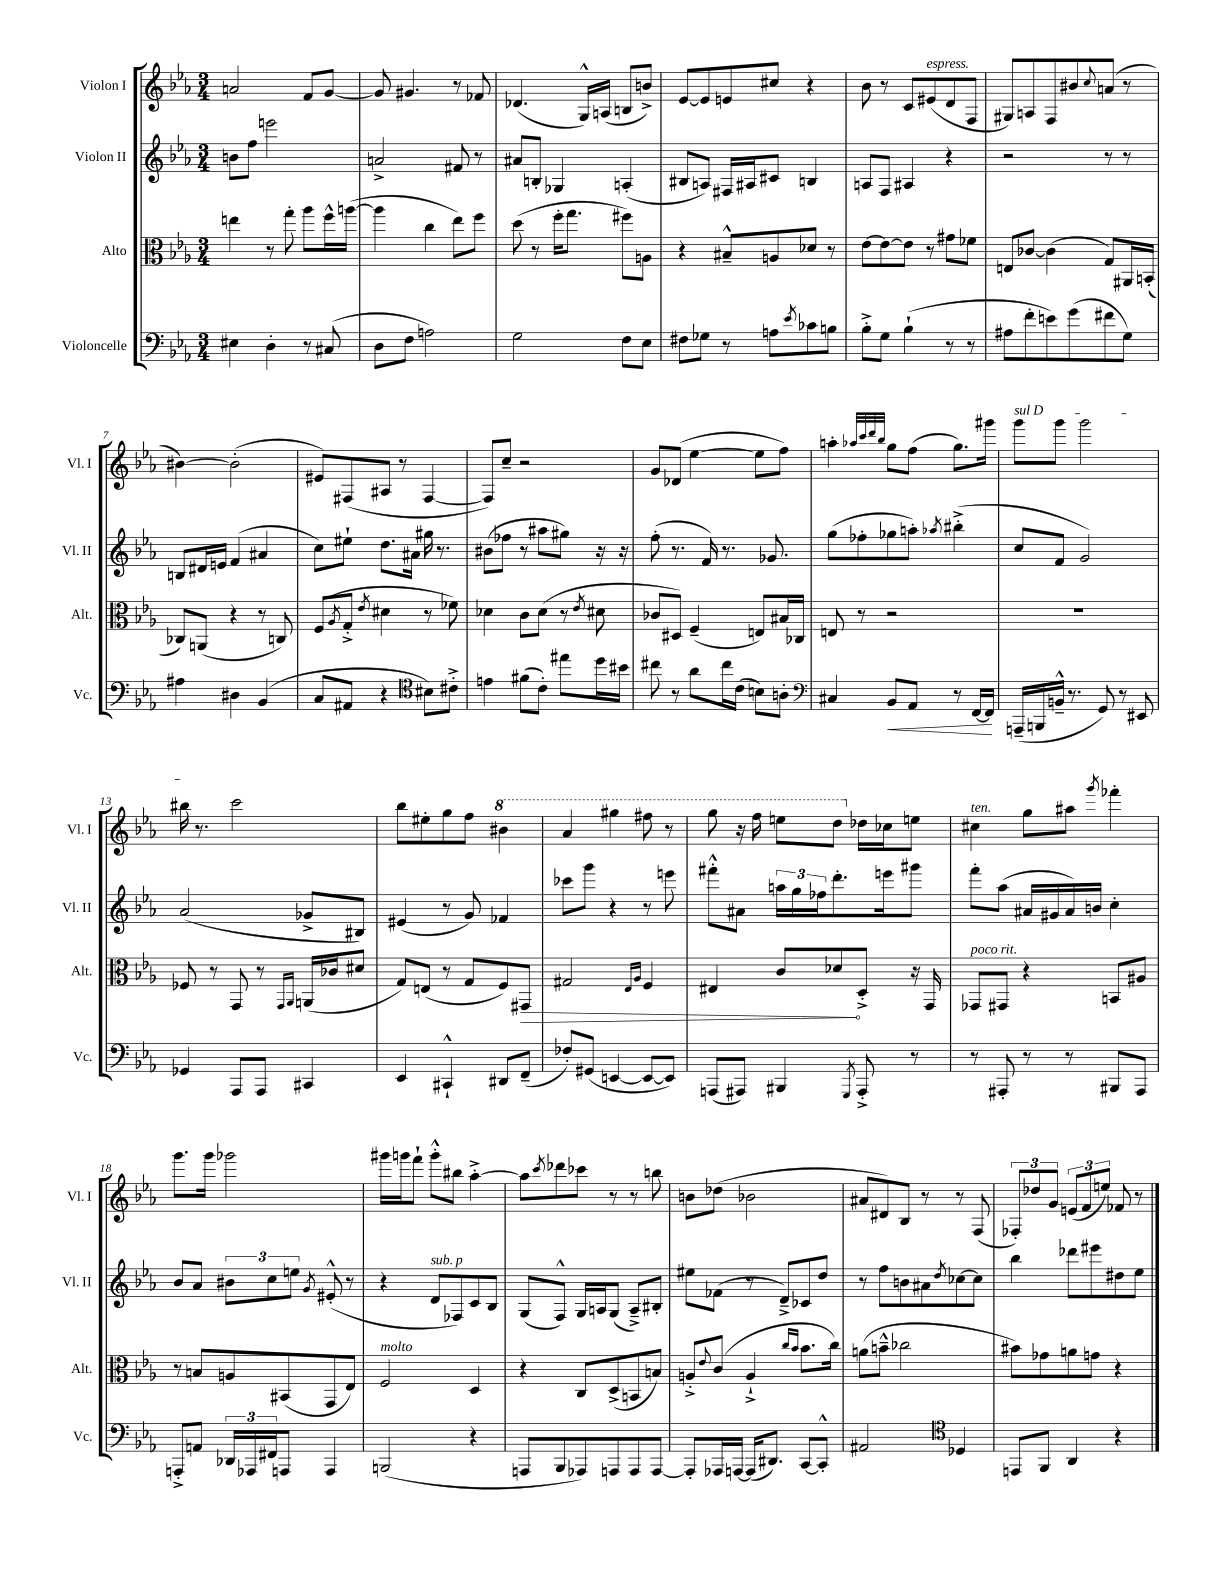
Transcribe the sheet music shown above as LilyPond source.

<<
\new StaffGroup <<
\new Staff = "s0" \with { instrumentName = "Violon I" shortInstrumentName = "Vl. I" } {
    \clef treble \key ees \major \numericTimeSignature \time 3/4
    a'2 f'8 g'8~ |
    g'8 gis'4. r8 fes'8 |
    des'4.( g16-^) a16( b8 b'8->) |
    ees'8~ ees'8 e'8 cis''8 r4 |
    bes'8 r8 c'8 eis'8^\markup { \italic "espress." }( d'8 f8 |
    gis8) a8 f8 bis'8 \appoggiatura { c''8 } a'8( r8 |
    bis'4~) bis'2-.( |
    eis'8) fis8( ais8 r8 fis4~ |
    fis8) c''8-- r2 |
    g'8 des'8( ees''4~ ees''8 f''8) |
    a''4-. \grace { aes''32 c'''32 d'''32 bes''32 } g''8 f''8( g''8.) gis'''16 |
    \once \override TextSpanner.bound-details.left.text = \markup { \italic "sul D" } g'''8\startTextSpan g'''8 g'''2 |
    bis''16\stopTextSpan r8. c'''2 |
    bes''8 eis''8-. g''8 f''8 \ottava #1 bis''4 |
    aes''4 gis'''4 fis'''8 r8 |
    g'''8 r16 f'''16 e'''8 d'''8 \ottava #0 des''16 ces''16 e''8 |
    cis''4^\markup { \italic "ten." } g''8 ais''8 \acciaccatura { g'''8 } fes'''4-. |
    g'''8. g'''16 ges'''2 |
    gis'''16 g'''16 f'''8-! g'''8-.-^ bis''8 aes''4~-.-> |
    aes''8 \acciaccatura { c'''8 } des'''8 ces'''8 r8 r8 b''8 |
    b'8 des''8( bes'2 |
    ais'8 dis'8) bes8 r8 r8 f8( |
    \tuplet 3/2 { fes8-.) des''8 g'8 } \tuplet 3/2 { e'8( f'8 e''8) } fes'8 r8 \bar "|." |
}
\new Staff = "s1" \with { instrumentName = "Violon II" shortInstrumentName = "Vl. II" } {
    \clef treble \key ees \major \numericTimeSignature \time 3/4
    b'8 f''8 e'''2 |
    a'2-> fis'8 r8 |
    ais'8 b8-. ges4 a4-.( |
    bis8 a8) fis16 ais16 cis'8 b4 |
    a8 f8 ais4 r4 |
    r2 r8 r8 |
    b8 dis'16 e'16 f'4( ais'4 |
    c''8) eis''8-! d''8. ais'16 gis''16 r8. |
    bis'8( fes''8 r8 ais''8 gis''8) r16 r16 |
    f''8-.( r8. f'16) r8. ges'8. |
    g''8( fes''8-. ges''8 a''8-.) \acciaccatura { aes''8 } bis''4-.->( |
    c''8 f'8 g'2) |
    aes'2( ges'8-> bis8) |
    eis'4( r8 g'8) fes'4 |
    ces'''8 g'''8 r4 r8 e'''8 |
    fis'''8-.-^ ais'8 \tuplet 3/2 { a''16 g''16 fes''16 } d'''8.-. e'''16 gis'''8 |
    f'''8-. aes''8( ais'16 gis'16 ais'16) b'16 c''4-. |
    bes'8 aes'8 \tuplet 3/2 { bis'8 c''8 e''8 } \acciaccatura { g'8 } eis'8-.-^( r8 |
    r4 d'8^\markup { \italic "sub. p" } fes8) c'8 bes8 |
    g8( f8-^) g16 a16 g8( a8--->) bis8-. |
    eis''8 fes'8( r8 d'8--->) ces'8 d''8 |
    r8 f''8 b'8 ais'8 \acciaccatura { d''8 } ces''8~ ces''8 |
    bes''4 des'''8 eis'''8 dis''8 ees''8 \bar "|." |
}
\new Staff = "s2" \with { instrumentName = "Alto" shortInstrumentName = "Alt." } {
    \clef alto \key ees \major \numericTimeSignature \time 3/4
    e''4 r8 g''8-. aes''8 f''16-^ a''16~( |
    a''4 c''4 ees''8) f''8 |
    d''8( r8 f''16-. g''8. fis''8) a8 |
    r4 bis8---^ a8 des'8 r8 |
    ees'8~ ees'8~ ees'8 r8 gis'8 fes'8 |
    e8 ces'8~ ces'4( g8) ais,16 b,16-.( |
    ces8) a,8( r4 r8 c8) |
    f8( \acciaccatura { aes8 } g8-.-> \acciaccatura { ees'8 } dis'4 r8 fes'8) |
    des'4 c'8 des'8( r8 \acciaccatura { ees'8 } dis'8 |
    ces'8 dis8) f4--( e8) bis16 ces16 |
    e8 r8 r2 |
    R2. |
    fes8 r8 g,8 r8 \grace { g,16 aes,16 } a,16( ces'16 dis'8 |
    g8) e8( r8 g8 f8) \once \override Hairpin.circled-tip = ##t gis,8\> |
    gis2 \grace { ees16 aes16 } f4 |
    eis4 c'8 des'8\! d8-.-> r16 g,16 |
    ges,8^\markup { \italic "poco rit." } gis,8 r4 b,8 ais8 |
    r8 b8 a8 bis,8( g,8 ees8) |
    f2^\markup { \italic "molto" } d4 |
    r4 c8 d8->( b,8 b8) |
    a8-.-> \appoggiatura { ees'8 } c'8( a4-!-> \grace { c''16 bes'16 } bes'8. c''16) |
    a'8( b'8---^ ces''2 |
    bis'8) ges'8 a'8 g'8 r4 \bar "|." |
}
\new Staff = "s3" \with { instrumentName = "Violoncelle" shortInstrumentName = "Vc." } {
    \clef bass \key ees \major \numericTimeSignature \time 3/4
    eis4 d4-. r8 cis8( |
    d8 f8 a2) |
    g2 f8 ees8 |
    fis8 ges8 r8 a8 \acciaccatura { ees'8 } ces'8 b8 |
    bes8-.-> g8 bes4-!( r8 r8 |
    ais8 f'8-. e'8) g'8( fis'8 g8) |
    ais4 dis4 bes,4( |
    c8 ais,8 r4 \clef tenor bis8) cis'8-.-> |
    e'4 fis'8( c'8-.) eis''8 d''16 bis'16 |
    cis''8 r8 aes'8 cis''16 c'16( b8) a8-. |
    \clef bass cis4 bes,8\< aes,8 r8 f,16~ f,16\! |
    a,,16--( b,,16 b,16---^ r8. g,8) r8 eis,8 |
    ges,4 aes,,8 aes,,8 cis,4 |
    ees,4 cis,4-!-^ dis,8 f,8--( |
    fes8-.) gis,8( e,4~ e,8~ e,8) |
    a,,8( ais,,8) bis,,4 \acciaccatura { g,,8 } ais,,8-.-> r8 |
    r8 ais,,8-. r8 r8 bis,,8 ais,,8 |
    a,,8-.-> a,8 \tuplet 3/2 { des,16 aes,,16 fis,16 } a,,8 a,,4 |
    b,,2( r4 |
    a,,8 bes,,8 aes,,8) a,,8 a,,8 a,,8~ |
    a,,8-. aes,,16 a,,16~ a,,16( dis,8.) c,8~ c,8-.-^ |
    ais,2 \clef tenor des4 |
    e,8 f,8 aes,4 r4 \bar "|." |
}
>>
>>
